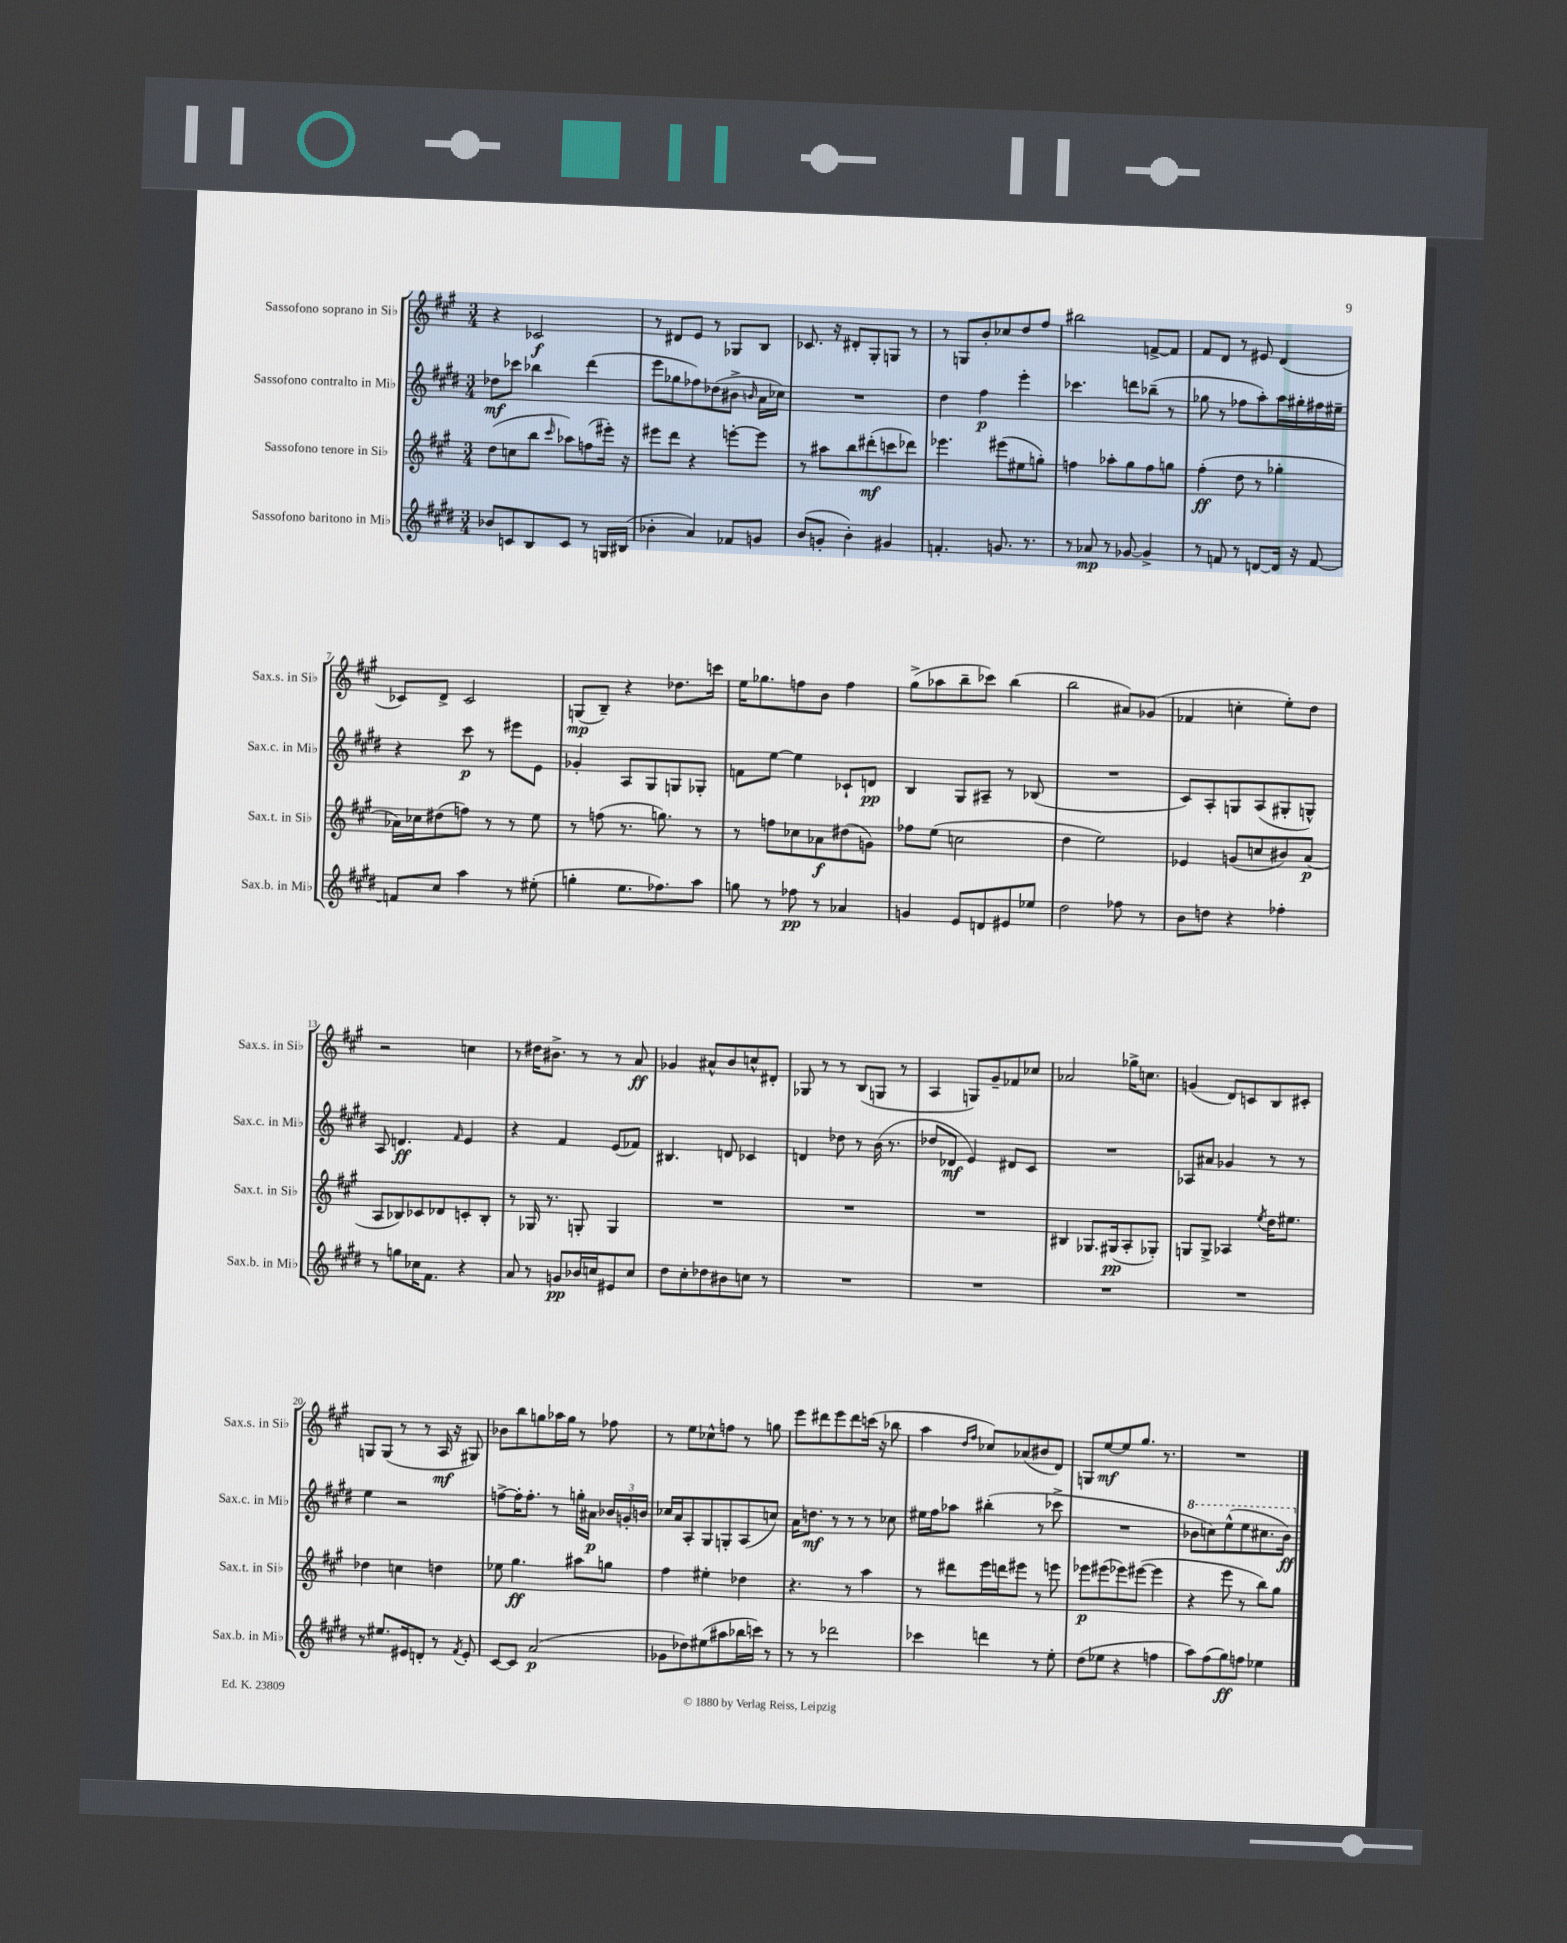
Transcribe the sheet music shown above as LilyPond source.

<<
\new StaffGroup <<
\new Staff = "s0" \with { instrumentName = "Sassofono soprano in Sib" shortInstrumentName = "Sax.s. in Sib" } {
    \clef treble \key a \major \numericTimeSignature \time 3/4
    \autoBeamOff r4 ces'2\f |
    r8 dis'8[ e'8] r8 ges8[ b8] |
    ces'8. r16 dis'8[-. gis8-. g8] r8 |
    r8 g8[ b'8-. ces''8 d''8 fis''8] |
    bis''2 f'8[~-> f'8] |
    fis'8[ d'8] r8 eis'8 d'4( |
    ces'8[) d'8]-> ces'2 |
    g8[\mp( b8]--) r4 des''8.[ c'''16] |
    e''16[ ges''8. f''8 b'8] f''4 |
    gis''8[->( aes''8 b''8-- ces'''8]) b''4( |
    b''2 ais'8[) ges'8]( |
    fes'4 c''4-. e''8[-.) d''8] |
    r2 c''4 |
    r8 dis''16[ bis'8.]-> r8 r8 a'8\ff |
    ges'4 ais'8[-^ b'8 c''8-^ dis'8]-. |
    ges8 r8 r8 b8[( g8] r8 |
    a4 g8[) gis'8-- fes'8 ces''8] |
    aes'2 ges''16[-> c''8.] |
    g'4( d'8[) c'8 b8 cis'8]-. |
    g8[ g8]( r8 r8 a16\mf r16 gis8) |
    bes'8[ b''8 g''8 aes''16 g''16] r8 fes''8 |
    r8 e''8[ ces''8-^ f''8] r8 g''8 |
    e'''8[ dis'''8 e'''8 dis'''8 c'''16]( r16 bes''8 |
    a''4 \grace { d''16[ fis''16] } ces''8[) aes'8( bis'8 d'8]) |
    g8[ e''8~\mf e''8 gis''8.] r8. |
    R2. \bar "|." |
}
\new Staff = "s1" \with { instrumentName = "Sassofono contralto in Mib" shortInstrumentName = "Sax.c. in Mib" } {
    \clef treble \key e \major \numericTimeSignature \time 3/4
    \autoBeamOff des''8[\mf ces'''8] bes''4 dis'''4( |
    e'''8[ ges''8 fes''8) des''8( bis'8]-> \grace { b'16 } a'16[ ces''16]) |
    R2. |
    dis''4 fis''4\p e'''4-. |
    ces'''4. d'''8[ bes''8]--( r8 |
    ges''8 r8 fes''8[ a''8-.) a''16 gis''16-. fis''16 eis''16]-- |
    r4 cis'''8\p r8 eis'''8[ e'8] |
    ges'4-. a8[ gis8 g8 ges8]-. |
    f'8[ e''8]~ e''4 ces'8[-! d'8]\pp |
    b4 gis8[ ais8]-- r8 bes8( |
    R2. |
    cis'8[) a8-. g8 a8( gis8-. g8]-^) |
    a8 d'4.\ff \grace { fis'16 } e'4 |
    r4 fis'4 e'8[( fes'8]) |
    bis4. d'8 ces'4 |
    d'4 des''8 r8 b'16( r8. |
    des''8[ des'8]\mf e'4) dis'8[ cis'8] |
    R2. |
    aes8[ ais'8] ges'4 r8 r8 |
    e''4 r2 |
    f''8[~-> f''16-. f''8.]-. r8 g''16[-. ais'16]\p \tuplet 3/2 { bes'16[ g'16-. b'16] } |
    ces''16[ a'16 a8-. gis8 g8-. a8( c''8]) |
    a'16[ d''8.]\mf r8 r8 r8 ces''8 |
    eis''16[ fis''16 aes''8] bis''4-.( r8 ces'''8-> |
    R2. |
    \ottava #1 bes''8[ c'''8) e'''8-^( e'''8 cis'''8. bes''16]\ff) \ottava #0 \bar "|." |
}
\new Staff = "s2" \with { instrumentName = "Sassofono tenore in Sib" shortInstrumentName = "Sax.t. in Sib" } {
    \clef treble \key a \major \numericTimeSignature \time 3/4
    \autoBeamOff d''8[( c''8 b''8] \grace { cis'''16 } aes''8[) f''8( eis'''16]-.) r16 |
    eis'''8[ d'''8] r4 e'''8[~-. e'''8] |
    r8 ais''8[ b''8 dis'''8-.\mf( c'''8 des'''8]) |
    ees'''4. eis'''8[( eis''8 g''8]-.) |
    f''4 aes''8[-. gis''8 f''8 g''8] |
    fis''4-.\ff( d''8 r8 ges''4-. |
    aes'16[) ces''16 dis''8( f''8]) r8 r8 e''8 |
    r8 f''8( r8. g''8.) r8 |
    r8 f''8[ ces''8 aes'8\f dis''8( g'8]) |
    fes''8[ e''8]( c''2 |
    d''4 e''2) |
    ees'4 g'8[( c''8 bis'8) a'8]\p( |
    a8[ bes8) ces'8 des'8 c'8-. bes8]-. |
    r8 ges16 r8. g8-. g4 |
    R2. |
    R2. |
    R2. |
    bis4 ges8.[ gis16\pp( a8-. ges8]-.) |
    g8[ g8]-> aes4 \acciaccatura { e''8 } d''16[ eis''8.] |
    des''4 c''4 d''4 |
    ees''8 gis''4.\ff ais''8[ g''8] |
    fis''4 eis''4-. des''4 |
    r4. r8 a''4 |
    r8 dis'''8[ e'''16 d'''16 eis'''8] r8 e'''8 |
    ees'''8[\p eis'''8( ees'''8) eis'''8]~( eis'''4 |
    r4 e'''8 r8 b''8[) gis''8] \bar "|." |
}
\new Staff = "s3" \with { instrumentName = "Sassofono baritono in Mib" shortInstrumentName = "Sax.b. in Mib" } {
    \clef treble \key e \major \numericTimeSignature \time 3/4
    \autoBeamOff bes'8[ c'8 b8 c'8] r8 g16[ bis16]( |
    bes'4-. a'4) fes'8[ g'8] |
    b'8[( g'8]-. b'4-.) gis'4 |
    f'4.-. g'8. r8. |
    r8 aes'8\mp r8 ges'8~ ges'4-> |
    r8 f'8 r8 d'8[~ d'16] r16 f'8~ |
    f'8[ cis''8] a''4 r8 eis''8-.( |
    g''4-. e''8.[ fes''8.) a''8] |
    g''8 r8 fes''8\pp r8 aes'4 |
    g'4 e'8[ d'8 eis'8 ees''8] |
    dis''2 fes''8 r8 |
    b'8[ d''8] r4 fes''4-. |
    r8 g''8[ ces''16 fis'8.] r4 |
    a'8 r8 g'8[\pp bes'16 c''16 eis'8 c''8] |
    dis''8[ cis''8-. des''8 bis'8 c''8] r8 |
    R2. |
    R2. |
    R2. |
    R2. |
    r8 eis''8.[ eis'16 d'8]-. r8 \acciaccatura { fis'8 } eis'8-. |
    cis'8[~ cis'8] a'2\p( |
    ges'8[ des''8) eis''8( ais''8 bes''16 c'''16]) r8 |
    r8 r8 des'''2 |
    ces'''4 d'''4 r8 e''8-. |
    dis''8[( ees''8] r4 f''4 |
    a''8[) fis''8( gis''8\ff) f''8] ees''4 \bar "|." |
}
>>
>>
